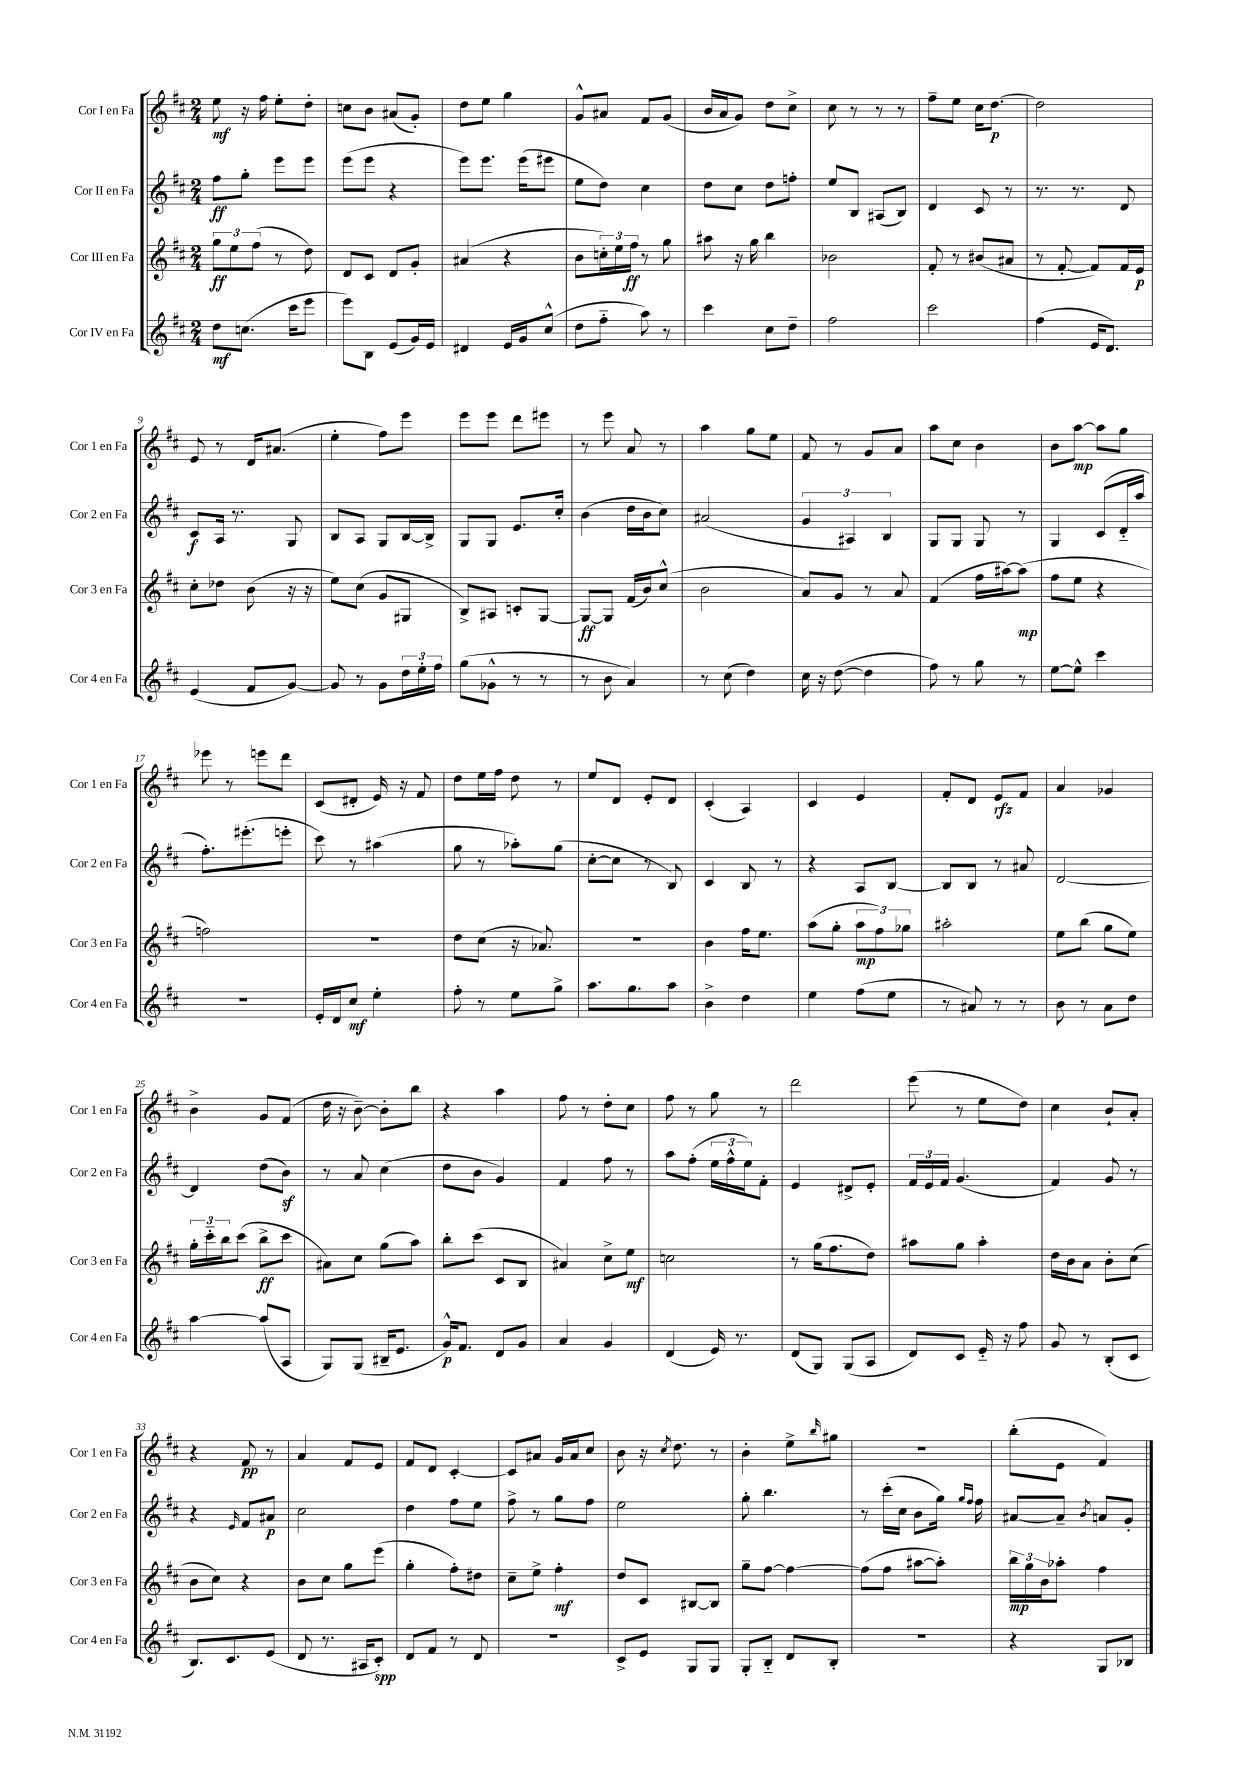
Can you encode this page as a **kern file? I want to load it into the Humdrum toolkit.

**kern	**dynam	**kern	**dynam	**kern	**dynam	**kern	**dynam
*part4	*part4	*part3	*part3	*part2	*part2	*part1	*part1
*staff4	*staff4	*staff3	*staff3	*staff2	*staff2	*staff1	*staff1
*I"Cor IV en Fa	*	*I"Cor III en Fa	*	*I"Cor II en Fa	*	*I"Cor I en Fa	*
*I'Cor 4 en Fa	*	*I'Cor 3 en Fa	*	*I'Cor 2 en Fa	*	*I'Cor 1 en Fa	*
*clefG2	*	*clefG2	*	*clefG2	*	*clefG2	*
*k[f#c#]	*	*k[f#c#]	*	*k[f#c#]	*	*k[f#c#]	*
*M2/4	*	*M2/4	*	*M2/4	*	*M2/4	*
=1	=1	=1	=1	=1	=1	=1	=1
8dd\L	mf	12gg\L	ff	8ff#\L	ff	8ee\	mf
.	.	12ee\	.	.	.	.	.
(8.ccn\J	.	.	.	8gg'\J	.	16r	.
.	.	(12ff#\J	.	.	.	.	.
.	.	.	.	.	.	16ff#\	.
.	.	8r	.	8eee\L	.	8ee'\L	.
16ccc#\KL	.	.	.	.	.	.	.
8eee\J	.	8dd\)	.	8eee\J	.	8dd'\J	.
=2	=2	=2	=2	=2	=2	=2	=2
8eee\L)	.	8d/L	.	(8eee\L	.	8ccn\L	.
8B\J	.	8c#/J	.	8eee\J	.	8b\J	.
(8e/L	.	8d/L	.	4r	.	(8a#X/L	.
16g/L)	.	8g'/J	.	.	.	8g'/J)	.
16e/JJ	.	.	.	.	.	.	.
=3	=3	=3	=3	=3	=3	=3	=3
4d#X/	.	(4a#X/	.	8eee\L)	.	8dd\L	.
.	.	.	.	8.eee\J	.	8ee\J	.
16e/LL	.	4r	.	.	.	4gg\	.
16g/J	.	.	.	(16eee\KL	.	.	.
(8cc#^^/J	.	.	.	8eee#X\J	.	.	.
=4	=4	=4	=4	=4	=4	=4	=4
8dd\L	.	8b\L	.	8ee\L	.	8g^^/L	.
8ff#\J	.	24ccn'\L)	.	8dd\J)	.	8a#X/J	.
.	.	24ee\	.	.	.	.	.
.	.	24ff#\JJ	ff	.	.	.	.
8aa\)	.	8r	.	4cc#\	.	8f#/L	.
8r	.	8gg\	.	.	.	(8g/J	.
=5	=5	=5	=5	=5	=5	=5	=5
4ccc#\	.	8aa#X\	.	8dd\L	.	16b/LL	.
.	.	.	.	.	.	16a/J	.
.	.	16r	.	8cc#\J	.	8g/J)	.
.	.	16gg\	.	.	.	.	.
8cc#\L	.	4bb\	.	8dd\L	.	8dd\L	.
8dd~\J	.	.	.	8ffn'\J	.	8cc#^\J	.
=6	=6	=6	=6	=6	=6	=6	=6
2ff#\	.	2b-X\	.	8ee/L	.	8cc#\	.
.	.	.	.	8B/J	.	8r	.
.	.	.	.	(8A#X/L	.	8r	.
.	.	.	.	8B/J)	.	8r	.
=7	=7	=7	=7	=7	=7	=7	=7
2ccc#\	.	8f#'/	.	4d/	.	8ff#~\L	.
.	.	8r	.	.	.	8ee\J	.
.	.	(8b#X/L	.	8c#/	.	16cc#\KL	.
.	.	.	.	.	.	[8.dd\J	p
.	.	8a#X/J	.	8r	.	.	.
=8	=8	=8	=8	=8	=8	=8	=8
(4ff#\	.	8r	.	8.r	.	2dd\]	.
.	.	[8f#'/	.	.	.	.	.
.	.	.	.	8.r	.	.	.
16e/KL	.	8f#/L])	.	.	.	.	.
8.d/J)	.	.	.	.	.	.	.
.	.	16f#/L	.	8d/	.	.	.
.	.	16e/JJ	p	.	.	.	.
!!LO:LB:g=z
=9	=9	=9	=9	=9	=9	=9	=9
(4e/	.	8cc#'\L	.	8c#/L	f	8e/	.
.	.	8dd-X\J	.	16A/Jk	.	8r	.
.	.	.	.	8.r	.	.	.
8f#/L	.	(8b\	.	.	.	16d/KL	.
.	.	.	.	.	.	(8.a#X/J	.
[8g/J)	.	16r	.	8G/	.	.	.
.	.	16r	.	.	.	.	.
=10	=10	=10	=10	=10	=10	=10	=10
8g/]	.	8ee\L)	.	8B/L	.	4ee'\	.
8r	.	(8cc#\J	.	8A/J	.	.	.
8g\L	.	8g/L	.	8G/L	.	8ff#\L)	.
24dd\L	.	8G#X/J	.	[16B/L	.	8eee\J	.
24ee'\	.	.	.	.	.	.	.
.	.	.	.	16B^/JJ]	.	.	.
24ff#\JJ	.	.	.	.	.	.	.
=11	=11	=11	=11	=11	=11	=11	=11
(8gg\L	.	8B^/L)	.	8G/L	.	8eee\L	.
8g-X^^\J	.	8A#X/J	.	8G/J	.	8eee\J	.
8r	.	8cn'/L	.	8.e/L	.	8ddd\L	.
8r	.	[8G/J	.	.	.	8eee#X\J	.
.	.	.	.	16cc#'/Jk	.	.	.
=12	=12	=12	=12	=12	=12	=12	=12
8r	.	8G/L_	ff	(4b\	.	8r	.
8b\	.	8G/J]	.	.	.	8eee\	.
4a/)	.	(16f#/LL	.	16dd\LL	.	8a/	.
.	.	16b/J)	.	16b\J	.	.	.
.	.	(8cc#^^/J	.	8cc#\J)	.	8r	.
=13	=13	=13	=13	=13	=13	=13	=13
8r	.	2b\	.	(2a#X/	.	4aa\	.
(8cc#\	.	.	.	.	.	.	.
4dd\)	.	.	.	.	.	8gg\L	.
.	.	.	.	.	.	8ee\J	.
=14	=14	=14	=14	=14	=14	=14	=14
16cc#\	.	8a/L)	.	6g/	.	8f#/	.
16r	.	.	.	.	.	.	.
([8dd\	.	8g/J	.	.	.	8r	.
.	.	.	.	6A#X/)	.	.	.
4dd\]	.	8r	.	.	.	8g/L	.
.	.	.	.	6B/	.	.	.
.	.	8a/	.	.	.	8a/J	.
=15	=15	=15	=15	=15	=15	=15	=15
8ff#\)	.	(4f#/	.	8G/L	.	8aa\L	.
8r	.	.	.	8G/J	.	8cc#\J	.
8gg\	.	16ff#\LL	.	8G/	.	4b\	.
.	.	[16aa#X\J)	.	.	.	.	.
8r	.	(8aa#\J]	mp	8r	.	.	.
=16	=16	=16	=16	=16	=16	=16	=16
[8ee\L	.	8ff#\L	.	4G/	.	8b\L	.
8ee^^\J]	.	8ee\J	.	.	.	[8aa\J	mp
4ccc#\	.	4r	.	(8c#/L	.	8aa\L]	.
.	.	.	.	16d/L	.	8gg\J	.
.	.	.	.	16aa/JJ	.	.	.
!!LO:LB:g=z
=17	=17	=17	=17	=17	=17	=17	=17
2r	.	2ffn\)	.	8.ff#'\L)	.	8eee-X\	.
.	.	.	.	.	.	8r	.
.	.	.	.	(8.eee#X'\	.	.	.
.	.	.	.	.	.	8eeen\L	.
.	.	.	.	8eeen'\J	.	8ddd\J	.
=18	=18	=18	=18	=18	=18	=18	=18
16e'/LL	.	2r	.	8ccc#\)	.	(8c#/L	.
16d/J	.	.	.	.	.	.	.
8cc#/J	mf	.	.	8r	.	8d#X'/J	.
4ee'\	.	.	.	(4aa#X\	.	16e/)	.
.	.	.	.	.	.	16r	.
.	.	.	.	.	.	8f#/	.
=19	=19	=19	=19	=19	=19	=19	=19
8ff#'\	.	8dd\L	.	8gg\	.	8dd\L	.
8r	.	(8cc#\J	.	8r	.	16ee\L	.
.	.	.	.	.	.	16ff#\JJ	.
8ee\L	.	16r	.	8aa-X'\L)	.	8dd\	.
.	.	8.a-X/)	.	.	.	.	.
8gg^\J	.	.	.	(8gg\J	.	8r	.
=20	=20	=20	=20	=20	=20	=20	=20
8.aa\L	.	2r	.	[8cc#'\L	.	8ee/L	.
.	.	.	.	8cc#\J]	.	8d/J	.
8.gg\	.	.	.	.	.	.	.
.	.	.	.	8r	.	8e'/L	.
8aa\J	.	.	.	8B/)	.	8d/J	.
=21	=21	=21	=21	=21	=21	=21	=21
4b^\	.	4b\	.	4c#/	.	(4c#'/	.
4dd\	.	16ff#\KL	.	8B/	.	4A/)	.
.	.	8.ee\J	.	.	.	.	.
.	.	.	.	8r	.	.	.
=22	=22	=22	=22	=22	=22	=22	=22
4ee\	.	(8aa\L	.	4r	.	4c#/	.
.	.	8gg'\J	.	.	.	.	.
(8ff#\L	.	12aa\L	mp	8A/L	.	4e/	.
.	.	12ff#\)	.	.	.	.	.
8ee\J	.	.	.	[8B/J	.	.	.
.	.	12gg-X\J	.	.	.	.	.
=23	=23	=23	=23	=23	=23	=23	=23
8r	.	2aa#X'\	.	8B/L]	.	8f#'/L	.
8a#X/)	.	.	.	8B/J	.	8d/J	.
8r	.	.	.	8r	.	8e/L	rfz
8r	.	.	.	8a#X/	.	8f#/J	.
=24	=24	=24	=24	=24	=24	=24	=24
8b\	.	8ee\L	.	[2d/	.	4a/	.
8r	.	(8bb\J	.	.	.	.	.
8a\L	.	8gg\L	.	.	.	4g-X/	.
8dd\J	.	8ee\J)	.	.	.	.	.
!!LO:LB:g=z
=25	=25	=25	=25	=25	=25	=25	=25
[4aa\	.	24gg'\LL	.	4d/]	.	4b^\	.
.	.	24ccc#\	.	.	.	.	.
.	.	24bb\J	.	.	.	.	.
.	.	(8ccc#\J	.	.	.	.	.
(8aa/L]	.	8bb^\L	ff	(8dd\L	.	8g/L	.
8A/J	.	8ccc#\J	.	8bz\J)	.	(8f#/J	.
=26	=26	=26	=26	=26	=26	=26	=26
8G/L)	.	8a#X\L)	.	8r	.	16dd\	.
.	.	.	.	.	.	16r	.
(8G/J	.	8cc#\J	.	8a/	.	[8b~\)	.
16B#X~/KL	.	(8gg\L	.	(4cc#\	.	8b'\L]	.
8.e/J	.	.	.	.	.	.	.
.	.	8aa\J)	.	.	.	8bb\J	.
=27	=27	=27	=27	=27	=27	=27	=27
16g^^/KL)	p	8bb'\L	.	8dd\L	.	4r	.
8.f#/J	.	.	.	.	.	.	.
.	.	(8ccc#\J	.	8b\J	.	.	.
8d/L	.	8c#/L	.	4g/)	.	4aa\	.
8g/J	.	8B/J	.	.	.	.	.
=28	=28	=28	=28	=28	=28	=28	=28
4a/	.	4a#X/)	.	4f#/	.	8ff#\	.
.	.	.	.	.	.	8r	.
4g/	.	8cc#^\L	.	8ff#\	.	8dd'\L	.
.	.	8ee\J	mf	8r	.	8cc#\J	.
=29	=29	=29	=29	=29	=29	=29	=29
(4d/	.	2ccn\	.	8aa\L	.	8ff#\	.
.	.	.	.	(8ff#'\J	.	8r	.
16e/)	.	.	.	24ee\LL	.	8gg\	.
.	.	.	.	24ff#^^\	.	.	.
8.r	.	.	.	.	.	.	.
.	.	.	.	24ee\J)	.	.	.
.	.	.	.	8f#'\J	.	8r	.
=30	=30	=30	=30	=30	=30	=30	=30
(8d/L	.	8r	.	4e/	.	2ddd\	.
8G/J)	.	(16gg\KL	.	.	.	.	.
.	.	8.ff#\	.	.	.	.	.
(8G/L	.	.	.	8d#X^/L	.	.	.
8A/J	.	8dd\J)	.	8e'/J	.	.	.
=31	=31	=31	=31	=31	=31	=31	=31
8d/L)	.	8aa#X\L	.	24f#/LL	.	(8eee\	.
.	.	.	.	24e/	.	.	.
.	.	.	.	24f#/JJ	.	.	.
8c#/J	.	8gg\J	.	(4.g/	.	8r	.
16e/	.	4aa#'\	.	.	.	8ee\L	.
16r	.	.	.	.	.	.	.
8ff#\	.	.	.	.	.	8dd\J)	.
=32	=32	=32	=32	=32	=32	=32	=32
8g/	.	16dd\LL	.	4f#/)	.	4cc#\	.
.	.	16b\J	.	.	.	.	.
8r	.	8a\J	.	.	.	.	.
(8B'/L	.	8b'\L	.	8g/	.	8b`/L	.
8c#/J	.	(8cc#\J	.	8r	.	8a'/J	.
!!LO:LB:g=z
=33	=33	=33	=33	=33	=33	=33	=33
8.B/L)	.	8b\L	.	4r	.	4r	.
.	.	8cc#\J)	.	.	.	.	.
8.c#/	.	.	.	.	.	.	.
.	.	.	.	16qqe/	.	.	.
.	.	4r	.	8f#/L	.	8f#/	pp
(8e/J	.	.	.	8a#X/J	p	8r	.
=34	=34	=34	=34	=34	=34	=34	=34
8d/	.	8b\L	.	2cc#\	.	4a/	.
8.r	.	8cc#\J	.	.	.	.	.
.	.	8gg\L	.	.	.	8f#/L	.
16A#X/KL	.	.	.	.	.	.	.
8c#'/J)	spp	(8eee\J	.	.	.	8e/J	.
=35	=35	=35	=35	=35	=35	=35	=35
8d/L	.	4gg'\	.	4dd\	.	8f#/L	.
8f#/J	.	.	.	.	.	8d/J	.
8r	.	8ff#'\L)	.	8ff#\L	.	[4c#'/	.
8d/	.	8dd#X\J	.	8ee\J	.	.	.
=36	=36	=36	=36	=36	=36	=36	=36
2r	.	8cc#~\L	.	8ff#^\	.	8c#/L]	.
.	.	8ee^\J	.	8r	.	8a#X/J	.
.	.	4ff#'\	mf	8gg\L	.	16g/LL	.
.	.	.	.	.	.	16a#/J	.
.	.	.	.	8ff#\J	.	8cc#/J	.
=37	=37	=37	=37	=37	=37	=37	=37
8c#^/L	.	8dd/L	.	2ee\	.	8b\	.
8e/J	.	8c#/J	.	.	.	16r	.
.	.	.	.	.	.	8qcc#/	.
.	.	.	.	.	.	8.dd\	.
8G/L	.	[8B#X/L	.	.	.	.	.
8G/J	.	8B#/J]	.	.	.	8r	.
=38	=38	=38	=38	=38	=38	=38	=38
8G'/L	.	8gg~\L	.	8gg'\	.	4b'\	.
8B/J	.	[8ff#\J	.	4.bb\	.	.	.
8d/L	.	4ff#\_	.	.	.	8ee^\L	.
.	.	.	.	.	.	16qqbb/	.
8B'/J	.	.	.	.	.	8gg#X\J	.
=39	=39	=39	=39	=39	=39	=39	=39
2r	.	(8ff#\L]	.	8r	.	2r	.
.	.	8ff#\J	.	(16ccc#'\LL	.	.	.
.	.	.	.	16cc#\JJ	.	.	.
.	.	[8aa#X\L	.	8b\L	.	.	.
.	.	8aa#'\J])	.	16gg\Jk)	.	.	.
.	.	.	.	16qqgg/LL	.	.	.
.	.	.	.	16qqff#/JJ	.	.	.
.	.	.	.	16ff#\	.	.	.
=40	=40	=40	=40	=40	=40	=40	=40
4r	.	24bb\LL	mp	[8a#X/L	.	(8bb'\L	.
.	.	24gg\	.	.	.	.	.
.	.	24b\J	.	.	.	.	.
.	.	8aa-X'\J	.	8a#~/J]	.	8e\J	.
.	.	.	.	8qb/	.	.	.
8G/L	.	4ff#\	.	8an/L	.	4f#/)	.
8B-X/J	.	.	.	8g'/J	.	.	.
==	==	==	==	==	==	==	==
*-	*-	*-	*-	*-	*-	*-	*-
